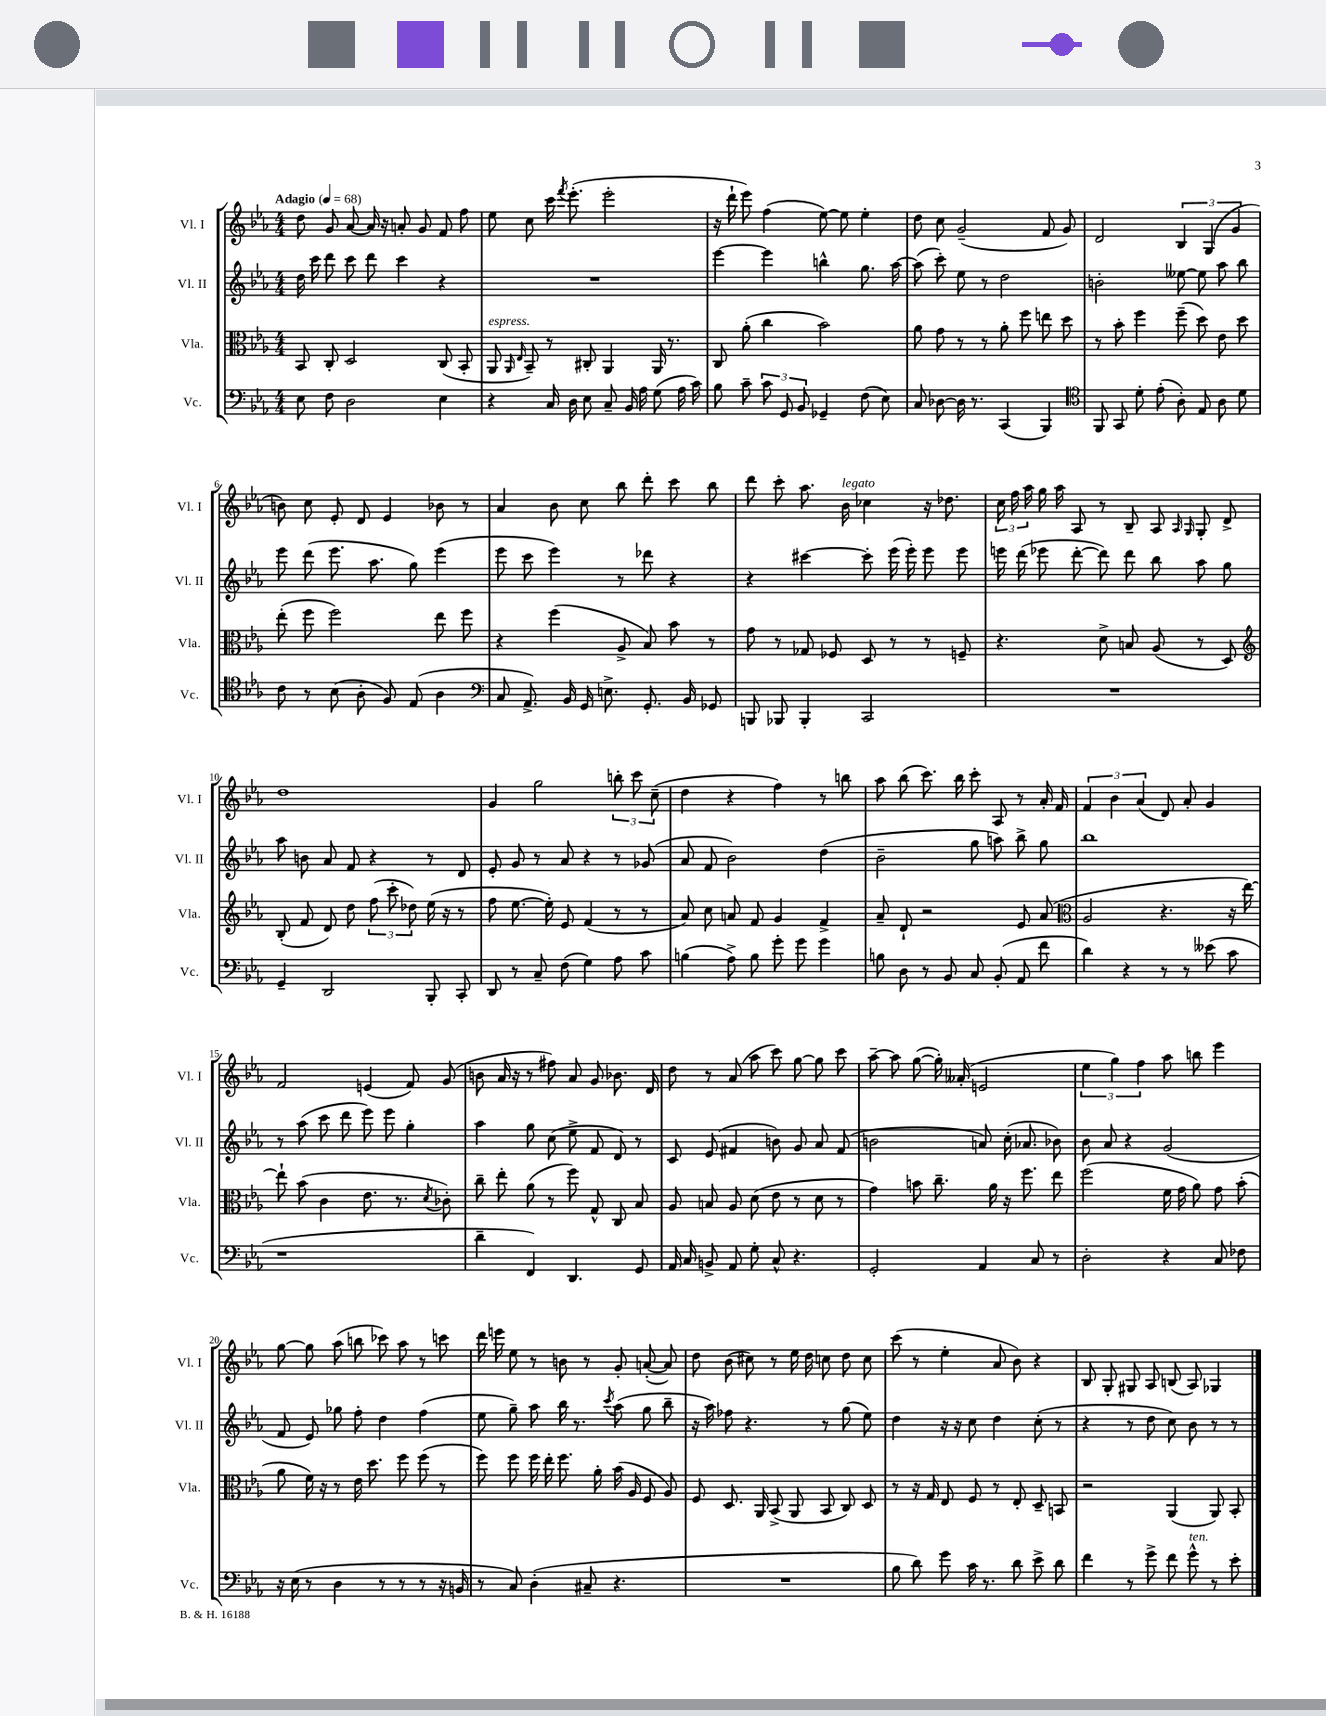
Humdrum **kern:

**kern	**kern	**kern	**kern
*part4	*part3	*part2	*part1
*staff4	*staff3	*staff2	*staff1
*I"Vc.	*I"Vla.	*I"Vl. II	*I"Vl. I
*I'Vc.	*I'Vla.	*I'Vl. II	*I'Vl. I
*clefF4	*clefC3	*clefG2	*clefG2
*k[b-e-a-]	*k[b-e-a-]	*k[b-e-a-]	*k[b-e-a-]
*M4/4	*M4/4	*M4/4	*M4/4
*MM68	*MM68	*MM68	*MM68
=1	=1	=1	=1
!	!	!	!LO:TX:a:B:t=Adagio
8E-\	8BB-/	16dd\	8dd\
.	.	16ccc\	.
8F\	8C'/	8ddd\	8g/
2D\	2D/	8ccc\	[8a-/
.	.	8ddd\	16a-/]
.	.	.	16r
.	.	4ccc\	8an'/
.	.	.	8g/
4E-\	(8C/	4r	8f/
.	8BB-'/	.	8ff\
=2	=2	=2	=2
!	!LO:TX:a:i:t=espress.	!	!
4r	8AA-/	1r	8ee-\
.	16qqAA-/	.	.
.	16qqE-/	.	.
.	8BB-~/)	.	8cc\
16C/	8r	.	16ccc\
.	.	.	8qfff/
16D\	.	.	(8.eee-'\
8E-\	8C#X'/	.	.
8C~/	4AA-/	.	2eee-'\
16BB-/	.	.	.
16A-\	.	.	.
(8G\	16AA-/	.	.
.	8.r	.	.
16A-\	.	.	.
16c\)	.	.	.
=3	=3	=3	=3
8B-\	8C/	[4eee-\	16r
.	.	.	16ddd`\
8c~\	(8a-'\	.	8eee-\)
12c\	4cc\	4eee-\]	(4ff\
12GG/	.	.	.
12BB-/	.	.	.
4GG-X~/	2b-\)	4bbn^^\	[8ee-\)
.	.	.	8ee-\]
(8F\	.	8.gg\	4ee-'\
8E-\)	.	.	.
.	.	[16aa-\	.
=4	=4	=4	=4
8C/	8a-\	(8aa-\]	8dd\
[8D-X\	8g\	8ccc'\)	8cc\
16D-\]	8r	8ee-\	(2g~/
8.r	.	.	.
.	8r	8r	.
(4CC/	8a-'\	2dd\	.
.	8ff\	.	.
4BBB-/)	8een\	.	8f/
.	8dd\	.	8g/)
=5	=5	=5	=5
*clefC4	*	*	*
8FF/	8r	2bn'\	2d/
8GG/	8b-'\	.	.
8d'\	4ff\	.	.
(8e-'\	.	.	.
8A-'\)	(8ff~\	[8ee--X\	6B-/
8E-/	8dd\)	8ee--\]	.
.	.	.	(6G/
8A-\	8e-\	8aa-\	.
.	.	.	6g/
8d\	8dd\	8bb-\	.
!!LO:LB:g=z
=6	=6	=6	=6
8c\	(8ee-'\	8eee-\	8bn\)
8r	8ff\	(8ddd\	8cc\
(8B-\	2ff\)	8.eee-\	8e-'/
8A-'\	.	.	8d/
.	.	8.aa-\	.
8F/)	.	.	4e-/
(8E-/	.	8gg\)	.
4A-\	8ee-\	(4eee-\	8b-X\
.	8ff\	.	8r
=7	=7	=7	=7
*clefF4	*	*	*
8C/	4r	8eee-\	4a-/
8.AA-^/)	.	8ccc\	.
.	(4ff\	4eee-\)	8b-\
16BB-/	.	.	.
16GG/	.	.	8cc\
8.En^\	.	.	.
.	8A-^/	8r	8bb-\
8.GG'/	8B-/)	8ddd-X\	8ddd'\
.	8b-\	4r	8ccc\
16BB-/	.	.	.
8GG-X/	8r	.	8bb-\
=8	=8	=8	=8
8BBBn/	8g\	4r	8ddd\
8BBB-X/	8r	.	8ccc'\
4BBB-'/	8G-X/	[4ccc#X\	8.aa-\
.	8F-X/	.	.
!	!	!	!LO:TX:a:i:t=legato
.	.	.	16b-\
2CC/	8D/	8ccc#'\]	4cc-X\
.	8r	(16eee-\	.
.	.	16eee-'\)	.
.	8r	8eee-\	16r
.	.	.	8.dd-X\
.	8Fn~/	8eee-\	.
=9	=9	=9	=9
1r	4.r	16eeen\	24cc\
.	.	.	24ff\
.	.	(16ddd\	.
.	.	.	24aa-\
.	.	8eee-X\	16gg\
.	.	.	16aa-\
.	.	[8ddd'\	8A-/
.	8d^\	8ddd\])	8r
.	8Bn/	8ddd\	8B-~/
.	(8A-/	8bb-\	8A-/
.	.	.	16qqA-/
.	.	.	16qqG/
.	8r	8aa-\	8G'/
.	8D/)	8gg\	8d^/
!!LO:LB:g=z
=10	=10	=10	=10
*	*clefG2	*	*
4GG~/	(8B-'/	8aa-\	1dd
.	8f/	8bn\	.
2DD/	8d/)	8a-/	.
.	8dd\	8f/	.
.	(12ff\	4r	.
.	12ccc'\	.	.
.	12dd-X\)	.	.
8BBB-'/	(16ee-\	8r	.
.	16r	.	.
8CC'/	8r	8d/	.
=11	=11	=11	=11
8DD/	8ff\	8e-'/	4g/
8r	[8.ee-\	8g/	.
8C~/	.	8r	2gg\
.	16ee-'\])	.	.
(8F\	8e-/	8a-/	.
4G\)	(4f/	4r	.
8A-\	8r	8r	12bbn'\
.	.	.	12ccc\
8c\	8r	(8g-X/	.
.	.	.	(12cc~\
=12	=12	=12	=12
(4Bn\	8a-/)	8a-/	4dd\
.	8cc\	8f/	.
8A-^\)	8an/	2b-\)	4r
8B\	8f/	.	.
8g'\	4g/	.	4ff\)
8g\	.	.	.
4g\	4f^/	(4dd\	8r
.	.	.	8bbn\
=13	=13	=13	=13
8Bn\	8a-~/	2b-~\	8aa-\
8D\	8d`/	.	(8bb-\
8r	2r	.	8.ccc\)
8BB-/	.	.	.
.	.	.	16bb-\
8C/	.	8gg\	8ccc'\
(8BB-'/	.	8aan\)	8A-/
8AA-/	8e-/	8bb-^\	8r
8f\	(8a-/	8gg\	16a-'/
.	.	.	16f/
=14	=14	=14	=14
*	*clefC3	*	*
4d\)	2A-/	1bb-	6f/
.	.	.	6b-\
4r	.	.	.
.	.	.	(6a-/
8r	4.r	.	8d/)
8r	.	.	8a-'/
(8e--X\	.	.	4g/
8c\	16r	.	.
.	[16ee-\)	.	.
!!LO:LB:g=z
=15	=15	=15	=15
1r	8ee-`\]	8r	2f/
.	(8b-\	(8aa-\	.
.	4c\	8ccc\	.
.	.	8ddd\	.
.	8.e-\	8eee-\)	(4en/
.	.	8eee-\	.
.	8.r	.	.
.	.	4gg'\	8f/)
.	8qd/	.	.
.	8c-X'\)	.	(8g/
=16	=16	=16	=16
4d~\	8cc~\	4aa-\	8bn\
.	8ee-'\	.	16a-/
.	.	.	16r
4FF/)	(8a-\	8gg\	8r
.	8r	(8cc\	8ff#X\)
4.DD/	8ff\)	8ee-^\	8a-/
.	8G^^/	8f/	8g/
.	8C/	8d/)	8.b-X\
8GG/	8B-/	8r	.
.	.	.	16d/
=17	=17	=17	=17
16AA-/	8A-/	8c/	8dd\
16C/	.	.	.
8BBn^/	8Bn/	(8e-/	8r
8AA-/	8A-/	4f#X/	(8a-/
8G'\	(8d\	.	8aa-\
8C^^/	8e-\	8bn\)	8ccc\)
4.r	8r	8g/	[8gg\
.	8d\	8a-/	8gg\]
.	8r	(8f#/	8ccc\
=18	=18	=18	=18
2GG'/	4g\)	2bn\	[8aa-~\
.	.	.	8aa-\]
.	8bn\	.	([8gg\
.	8.cc~\	.	16gg'\])
.	.	.	(16a--X'/
4AA-/	.	8an/)	2en/
.	16a-\	.	.
.	16r	(16cc'\	.
.	8.ff\	8.a-X/	.
8C/	.	.	.
8r	8ee-\	8b-X\)	.
=19	=19	=19	=19
2D'\	(2ff\	8b-\	6ee-\
.	.	8a-/	.
.	.	.	6gg\)
.	.	4r	.
.	.	.	6ff\
4r	16f\	(2g/	8aa-\
.	16g\	.	.
.	8a-\)	.	8bbn\
8C/	8g\	.	4eee-\
8F-X\	(8b-'\	.	.
!!LO:LB:g=z
=20	=20	=20	=20
16r	8a-\	8f/	[8gg\
(16E-\	.	.	.
8r	16f\)	8e-/)	8gg\]
.	16r	.	.
4D\	8r	8gg-X\	(8aa-\
.	16e-\	8ff'\	8bbn\
.	8.dd\	.	.
8r	.	4dd\	8ccc-X\)
8r	8ff\	.	8aa-\
8r	(8ff\	(4ff\	8r
16r	8r	.	8cccn\
16BBn/	.	.	.
=21	=21	=21	=21
8r	8ff\)	8ee-\	16ddd\
.	.	.	16eeen\
8C/)	8ff\	8gg~\)	8ee-\
(4D'\	16ff\	8aa-\	8r
.	16ee-'\	.	.
.	8.ff\	16bb-\	8bn\
.	.	8.r	.
8C#X~/	.	.	8r
.	16a-'\	.	.
.	.	8qccc/	.
4.r	(16b-\	(8aa-\	8g'/
.	16A-/	.	.
.	8F/	8gg\	([8an'/
.	8A-/)	8bb-~\	8a/])
=22	=22	=22	=22
1r	8F/	16r	8dd\
.	.	16aa-\)	.
.	8.D/	8ff-X\	(8b-\
.	.	4.r	8cc#X\)
.	16AA-/	.	.
.	(8BB-^/	.	8r
.	8AA-/	.	16ee-\
.	.	.	16dd\
.	8BB-/	8r	8ccn\
.	8C/)	(8gg\	8dd\
.	8D/	8ee-\)	8cc\
=23	=23	=23	=23
8B-\	8r	4dd\	(8ccc\
8d\)	16r	.	8r
.	16G/	.	.
8g\	8E-/	16r	4ee-'\
.	.	16r	.
16c\	8F/	8cc\	.
8.r	.	.	.
.	8r	4dd\	8a-/
8d\	8E-'/	.	8b-\)
8e-^\	8D~/	(8cc'\	4r
8d\	8BBn/	8r	.
=24	=24	=24	=24
4f\	2r	4r	8B-/
.	.	.	8G'/
8r	.	8r	8G#X/
8g^\	.	8dd\	8A-/
8f\	(4AA-/	8cc\)	(8Bn/
!LO:TX:a:i:t=ten.	!	!	!
8g^^\	.	8b-\	8A-/)
8r	8AA-/)	8r	4G-X/
8e-'\	8BB-'/	8r	.
==	==	==	==
*-	*-	*-	*-
